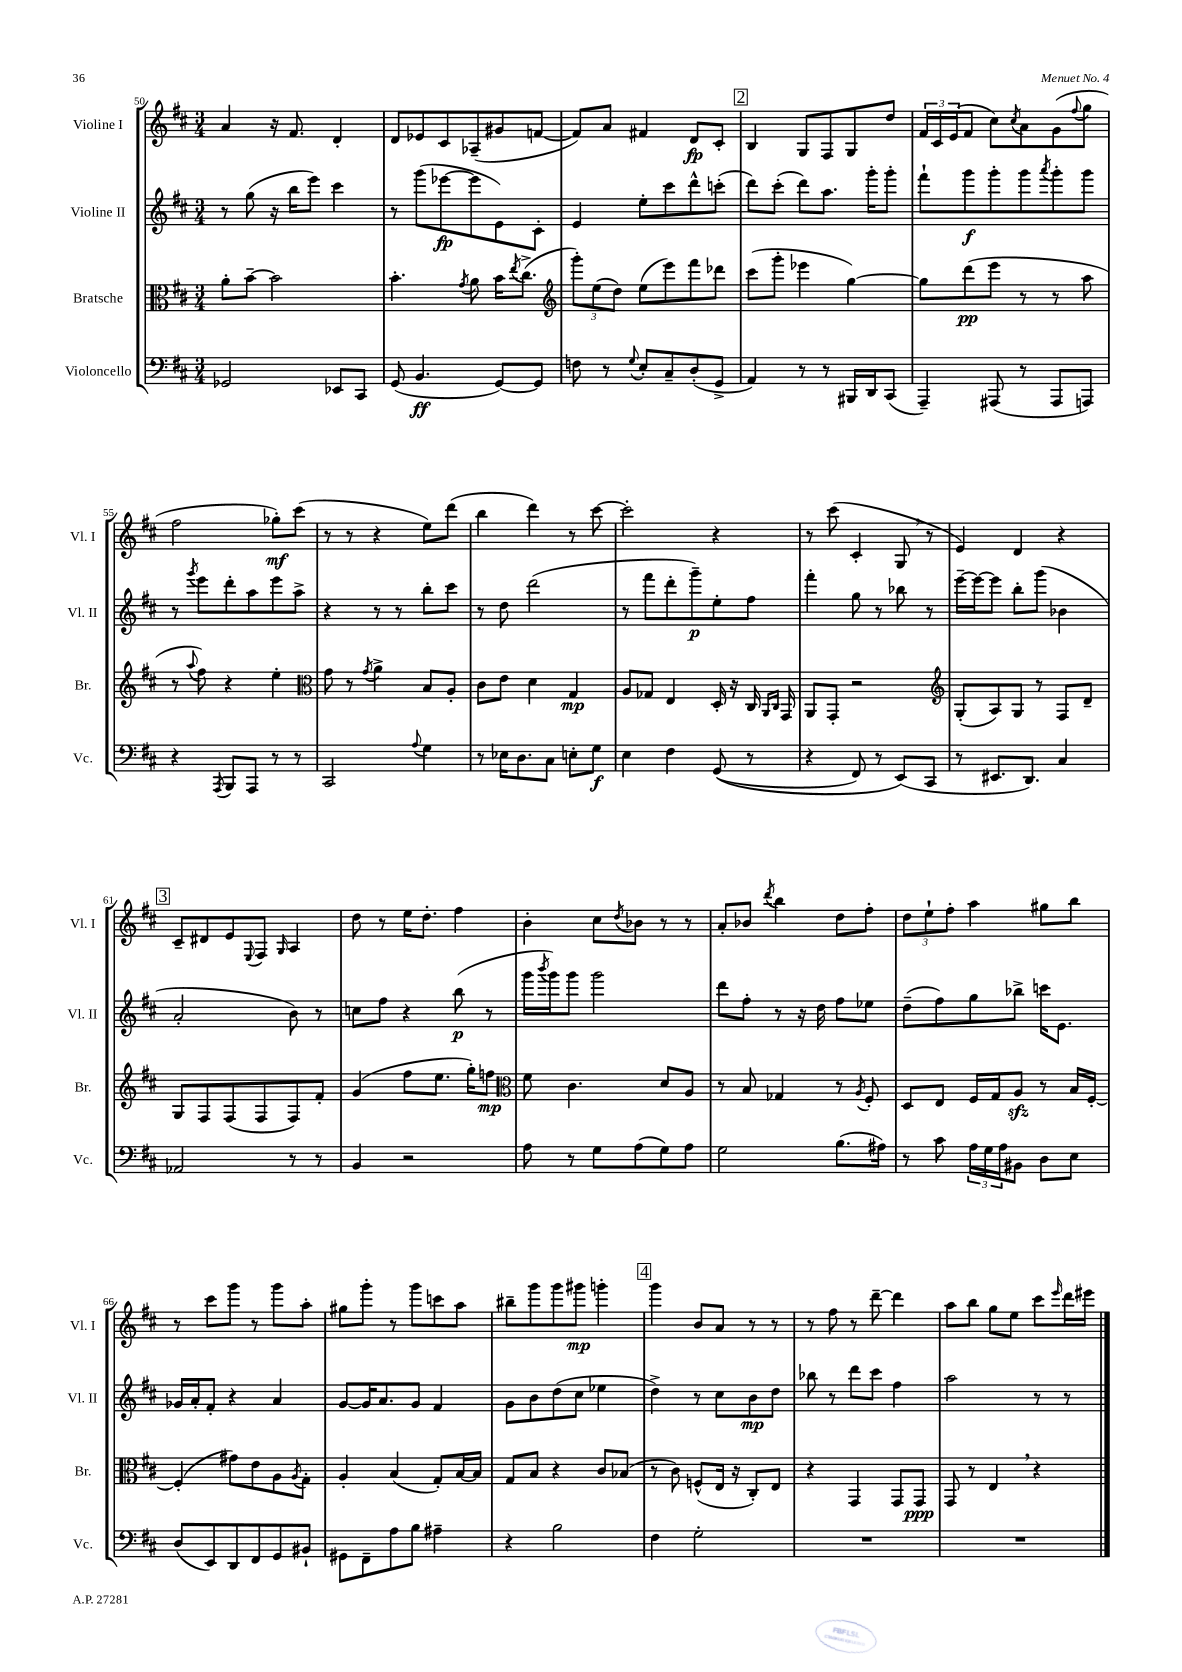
<<
\new StaffGroup <<
\new Staff = "s0" \with { instrumentName = "Violine I" shortInstrumentName = "Vl. I" } {
    \clef treble \key d \major \numericTimeSignature \time 3/4
    a'4 r16 fis'8. d'4-. |
    d'8 ees'8 cis'8 aes8--( gis'8 f'8~ |
    f'8) a'8 fis'4 d'8\fp cis'8-. |
    \mark \markup { \box "2" } b4 g8 fis8 g8 d''8 |
    \tuplet 3/2 { fis'16 cis'16 e'16( } fis'8 cis''8) \acciaccatura { cis''8 } a'8 g'8( \appoggiatura { fis''8 } g''8 |
    fis''2 ges''8-.\mf) cis'''8( |
    r8 r8 r4 e''8) d'''8( |
    b''4 d'''4) r8 cis'''8~ |
    cis'''2-. r4 |
    r8 cis'''8( cis'4-. g8 \breathe r8 |
    e'4) d'4 r4 |
    \mark \markup { \box "3" } cis'8-- dis'8 e'8 \appoggiatura { e8 } fis8 \grace { g16 } a4 |
    d''8 r8 e''16 d''8.-. fis''4 |
    b'4-. cis''8 \acciaccatura { d''8 } bes'8 r8 r8 |
    a'8-. bes'8 \acciaccatura { d'''8 } b''4 d''8 fis''8-. |
    \tuplet 3/2 { d''8 e''8-! fis''8-. } a''4 gis''8 b''8 |
    r8 cis'''8 g'''8 r8 g'''8 a''8-. |
    gis''8 g'''8-. r8 g'''8 c'''8 a''8 |
    bis''8-- g'''8 g'''8 gis'''8\mp g'''4-. |
    \mark \markup { \box "4" } g'''4 b'8 a'8 r8 r8 |
    r8 fis''8 r8 d'''8~-- d'''4 |
    a''8 b''8 g''8 e''8 cis'''8 \grace { e'''16 } d'''16 eis'''16 \bar "|." |
}
\new Staff = "s1" \with { instrumentName = "Violine II" shortInstrumentName = "Vl. II" } {
    \clef treble \key d \major \numericTimeSignature \time 3/4
    r8 g''8( r16 b''16 e'''8) cis'''4 |
    r8 g'''8( ees'''8~\fp ees'''8 e'8) cis'8-. |
    e'4 e''8-. cis'''8 d'''8-^ c'''8-.( |
    \mark \markup { \box "2" } d'''8) cis'''8-.( d'''8) a''8. g'''16-. g'''8-. |
    fis'''8-! g'''8\f g'''8-. g'''8 \acciaccatura { a'''8 } g'''8-. g'''8 |
    r8 \acciaccatura { g'''8 } e'''8 d'''8-. a''8 e'''8 a''8-> |
    r4 r8 r8 b''8-. cis'''8 |
    r8 d''8 d'''2( |
    r8 fis'''8 d'''8-. g'''8--\p) e''8-. fis''8 |
    fis'''4-. g''8 r8 bes''8 r8 |
    e'''16~-- e'''16~ e'''8 b''8-. g'''8( bes'4 |
    \mark \markup { \box "3" } a'2-. b'8) r8 |
    c''8 fis''8 r4 b''8\p( r8 |
    g'''16 \acciaccatura { b'''8 } g'''16) g'''8 g'''2 |
    d'''8 fis''8-. r8 r16 d''16 fis''8 ees''8 |
    d''8--( fis''8) g''8 bes''8-> c'''16 e'8. |
    ges'16 a'16-. fis'8-. r4 a'4 |
    g'8~ g'16 a'8. g'8 fis'4 |
    g'8 b'8 d''8( cis''8 ees''4 |
    \mark \markup { \box "4" } d''4->) r8 cis''8 b'8\mp d''8 |
    bes''8 r8 d'''8 cis'''8 fis''4 |
    a''2 r8 r8 \bar "|." |
}
\new Staff = "s2" \with { instrumentName = "Bratsche" shortInstrumentName = "Br." } {
    \clef alto \key d \major \numericTimeSignature \time 3/4
    a'8-. b'8~-- b'2 |
    b'4.-. \acciaccatura { g'8 } a'8 b'16 \acciaccatura { e''8 } cis''8.->( |
    \clef treble \tuplet 3/2 { g'''8-.) e''8( d''8) } e''8( e'''8) fis'''8 des'''8 |
    \mark \markup { \box "2" } cis'''8( g'''8-. ees'''4 g''4~) |
    g''8 d'''8\pp( e'''8 r8 r8 a''8 |
    r8 \appoggiatura { a''8 } fis''8) r4 e''4-. |
    \clef alto g'8 r8 \acciaccatura { g'8 } a'4-> b8 a8-. |
    cis'8 e'8 d'4 g4\mp |
    a8 ges8 e4 d16-. r16 cis16 \grace { a,16 cis16 } g,16 |
    a,8 g,8-. r2 |
    \clef treble g8-.( a8) g8 r8 fis8 d'8-- |
    \mark \markup { \box "3" } g8 fis8 fis8( fis8 fis8) fis'8-. |
    g'4( fis''8 e''8. g''16-.) f''8\mp |
    \clef alto fis'8 cis'4. d'8 a8 |
    r8 b8 ges4 r8 \acciaccatura { a8 } fis8-. |
    d8 e8 fis16 g16 a8\sfz r8 b16 fis16~-. |
    fis4-.( gis'8) e'8 a8 \acciaccatura { a8 } g8-. |
    a4-. b4( g8-.) b16~ b16 |
    g8 b8 r4 cis'8 bes8( |
    \mark \markup { \box "4" } r8 cis'8) f8-^( e16 r16 cis8-.) e8 |
    r4 g,4 g,8 g,8\ppp |
    g,8 r8 e4 \breathe r4 \bar "|." |
}
\new Staff = "s3" \with { instrumentName = "Violoncello" shortInstrumentName = "Vc." } {
    \clef bass \key d \major \numericTimeSignature \time 3/4
    ges,2 ees,8 cis,8 |
    g,8( b,4.\ff g,8~) g,8 |
    f8 r8 \appoggiatura { g8 } e8-. cis8-- d8-.( g,8-> |
    \mark \markup { \box "2" } a,4) r8 r8 bis,,16 d,16 cis,8( |
    a,,4--) ais,,8( r8 ais,,8 a,,8) |
    r4 \acciaccatura { a,,8 } b,,8 a,,8 r8 r8 |
    cis,2 \appoggiatura { a8 } g4 |
    r8 ees16 d8. cis8 e8-. g8\f |
    e4 fis4 g,8(\( r8 |
    r4 fis,8) r8 e,8(\) cis,8 |
    r8 eis,8. d,8.) cis4 |
    \mark \markup { \box "3" } aes,2 r8 r8 |
    b,4 r2 |
    a8 r8 g8 a8( g8) a8 |
    g2 b8.( ais16) |
    r8 cis'8 \tuplet 3/2 { a16 g16 a16 } bis,8 d8 e8 |
    d8( e,8) d,8 fis,8 g,8 bis,8-! |
    gis,8 fis,8-- a8 b8 ais4-- |
    r4 b2 |
    \mark \markup { \box "4" } fis4 g2-. |
    R2. |
    R2. \bar "|." |
}
>>
>>
\layout { \context { \Score currentBarNumber = #50 } }
